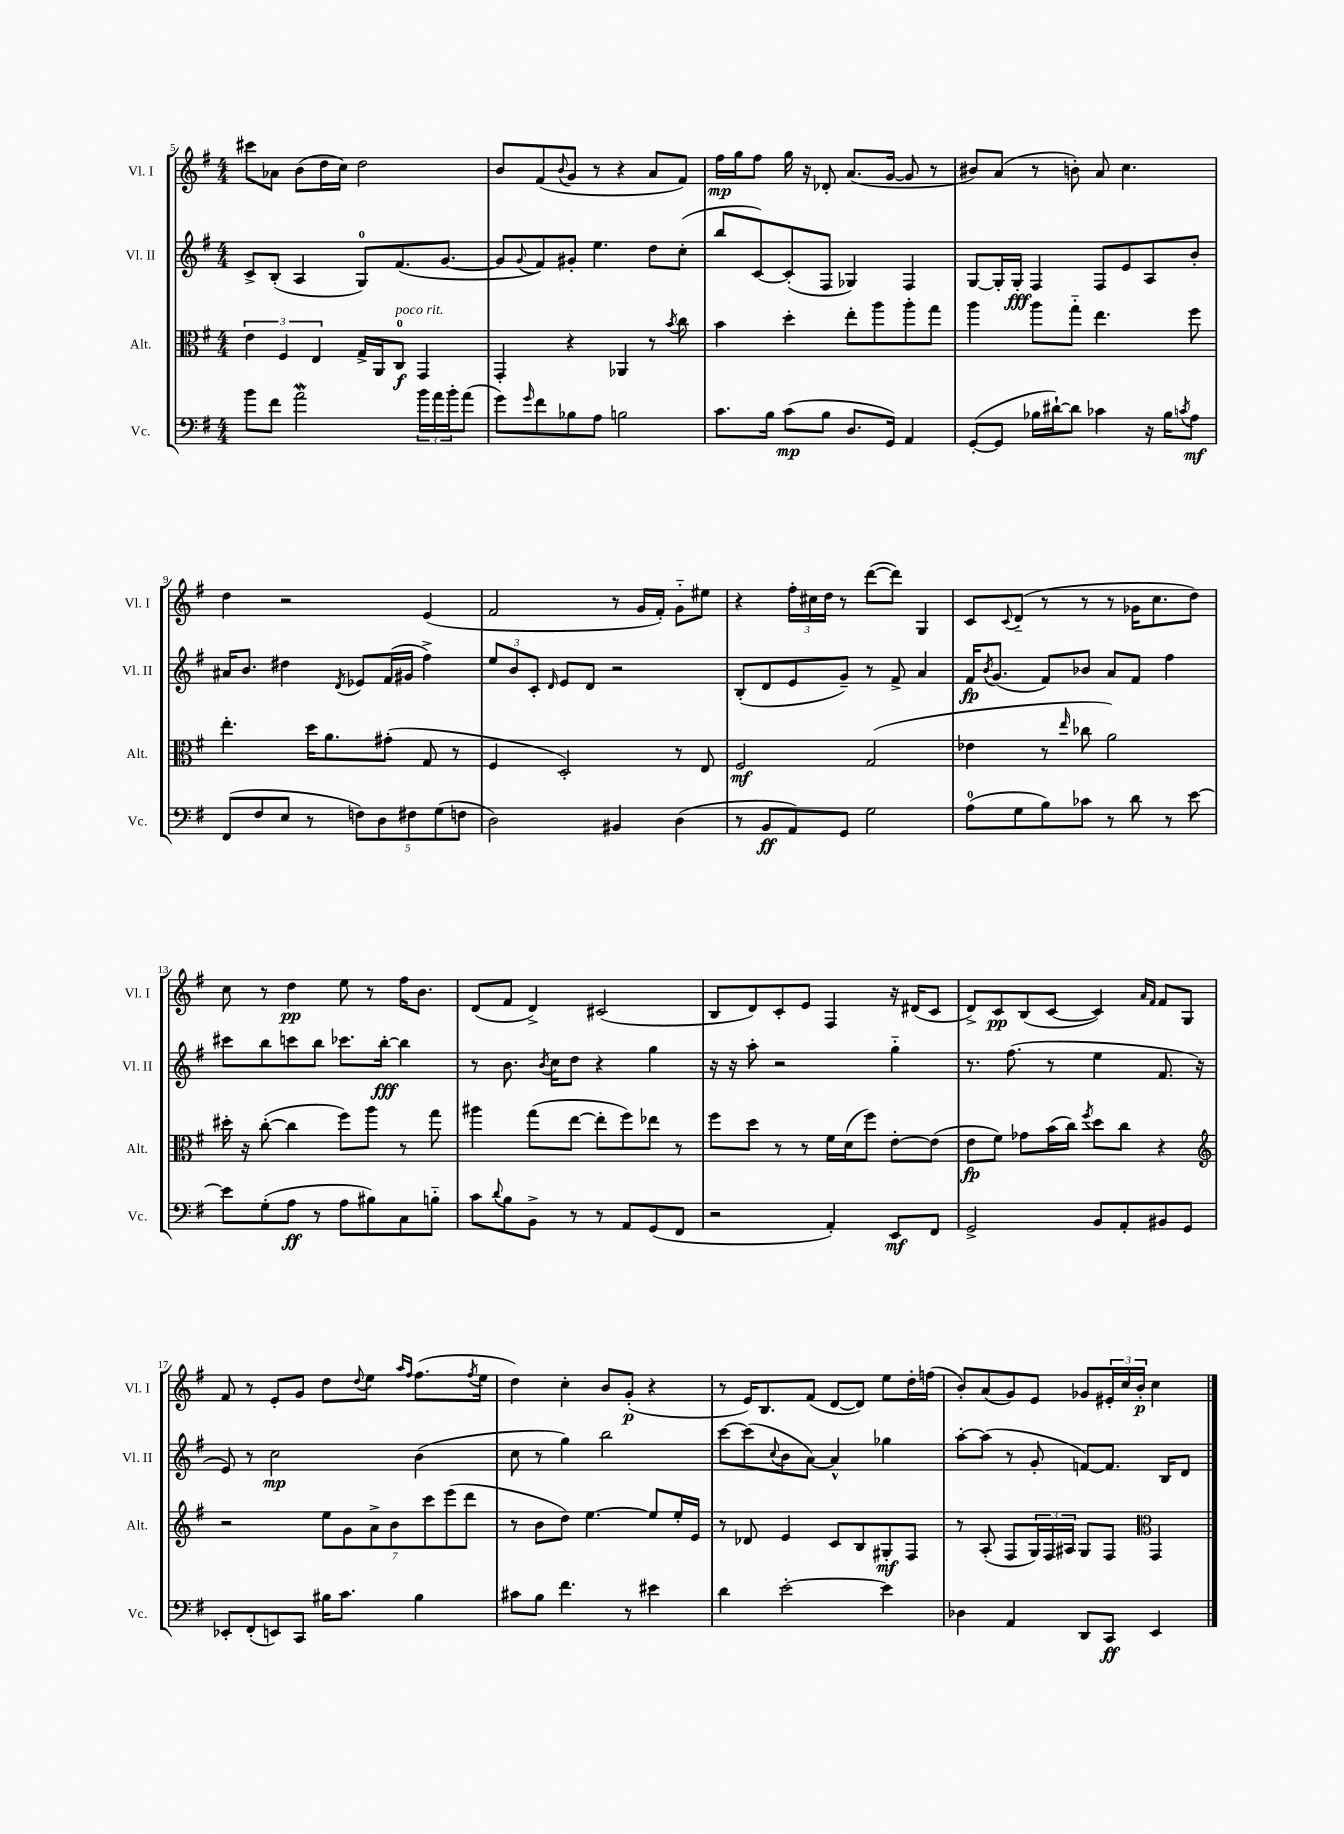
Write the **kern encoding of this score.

**kern	**kern	**kern	**kern
*staff4	*staff3	*staff2	*staff1
*clefF4	*clefC3	*clefG2	*clefG2
*k[f#]	*k[f#]	*k[f#]	*k[f#]
*M4/4	*M4/4	*M4/4	*M4/4
8b	6e	8c^	8ccc#
8f#	.	(8B'	8a-
.	6F#	.	.
2a	.	4A	(8b
.	6E	.	.
.	.	.	16dd
.	.	.	16cc)
.	16G^	8G)	2dd
.	16AA	.	.
.	8C	(8.f#	.
24b	4GG	.	.
24a	.	.	.
.	.	[8.g	.
24b'	.	.	.
(8a	.	.	.
=	=	=	=
8g)	4GG'	8g]	8b
16qqg	.	8qqg	.
8f#	.	8f#)	(8f#
.	.	.	8qqb
8B-	4r	8g#'	8g
8A	.	4.ee	8r
2B	4AA-	.	4r
.	8r	8dd	8a
.	8qb	.	.
.	8cc	(8cc'	8f#)
=	=	=	=
8.c	4b	8bb	16ff#
.	.	.	16gg
.	.	[8c)	8ff#
16B	.	.	.
(8c	4dd'	(8c']	16gg
.	.	.	16r
8B	.	8F#	8d-'
8.D	8ee'	4G-)	(8.a
.	8aa	.	.
16GG)	.	.	[16g
4AA	8aa'	4F#	8g]
.	8gg	.	8r
=	=	=	=
([8GG'	4aa	[8G	8b#)
8GG]	.	16G']	(8a
.	.	16G'	.
16B-	8aa	4F#	8r
[16d#`)	.	.	.
8d#]	8gg'~	.	8b')
4c-	4.ee	8F#	8a
.	.	8e	4.cc
16r	.	8A	.
16B-	.	.	.
8qc	.	.	.
8A	8ff#	8b'	.
=	=	=	=
(8FF#	4.ee'	16a#	4dd
.	.	8.b	.
8F#	.	.	.
8E	.	4dd#	2r
8r	16dd	.	.
.	8.a	.	.
.	.	8qd	.
10F)	.	8e-	.
10D	.	.	.
.	(8g#'	(16f#	.
.	.	16g#	.
10F#	.	.	.
.	8G	4ff#^)	(4e
(10G	.	.	.
.	8r	.	.
10F	.	.	.
=	=	=	=
2D)	4F#	12ee	2f#
.	.	12b	.
.	.	12c'	.
.	.	16qqd	.
.	2D')	8e	.
.	.	8d	.
4BB#	.	2r	8r
.	.	.	16g
.	.	.	16f#')
(4D	8r	.	8g'~
.	8E	.	8ee#
=	=	=	=
8r	2F#	(8B'	4r
8BB	.	8d	.
8AA)	.	8e	24ff#'
.	.	.	24cc#
.	.	.	24dd
8GG	.	8g~)	8r
2G	(2G	8r	([8ddd
.	.	8f#^	8ddd])
.	.	4a	4G
=	=	=	=
(8A	4e-	16f#	8c
.	.	8qb	.
.	.	(8.g	.
.	.	.	8qqc
8G	.	.	(8d'~
8B)	8r	8f#)	8r
.	16qqee	.	.
8c-	8cc-	8b-	8r
8r	2a)	8a	8r
8d	.	8f#	16g-
.	.	.	8.cc
8r	.	4ff#	.
[8e	.	.	8dd)
=	=	=	=
8e]	16dd#'	8ccc#	8cc
.	16r	.	.
(8G'	([8cc'	8bb	8r
8A	4cc]	8ccc	4dd
8r	.	8bb	.
8A	8ff#)	8.ccc-	8ee
8B#)	8aa	.	8r
.	.	[16bb'	.
8C	8r	4bb]	16ff#
.	.	.	8.b
8B'~	8gg	.	.
=	=	=	=
8c	4aa#	8r	(8d
8qqd	.	.	.
8B	.	8.b	8f#
8BB^	(8gg	.	4d^)
.	.	8qb	.
.	.	16cc	.
8r	[8ee	8dd	.
8r	8ee']	4r	(2c#
8AA	8ff#)	.	.
(8GG	8ee-	4gg	.
8FF#	8r	.	.
=	=	=	=
2r	8ff#	16r	8B
.	.	16r	.
.	8dd	8aa'	8d)
.	8r	2r	8c'
.	8r	.	8e
4AA')	16f#	.	4F#
.	(16d	.	.
.	8ff#)	.	.
8EE	[8e'	4gg'~	16r
.	.	.	(16d#
8FF#	(8e]	.	8c
=	=	=	=
2GG^	8e	8.r	8d^)
.	8f#)	.	8c
.	.	(8.ff#	.
.	8g-	.	(8B
.	(16b	8r	[8c
.	16cc)	.	.
.	8qff#	.	.
8BB	8dd	4ee	4c])
8AA'	8cc	.	.
.	.	.	16qqa
.	.	.	16qqf#
8BB#	4r	8.f#	8f#
8GG	.	.	8G
.	.	16r	.
=	=	=	=
*	*clefG2	*	*
8EE-'	2r	8e)	8f#
(8FF#'	.	8r	8r
8EE)	.	2cc	8e'
8CC	.	.	8g
16B#	14ee	.	8dd
8.c	.	.	.
.	14g	.	.
.	.	.	8qqdd
.	.	.	8ee
.	14a^	.	.
.	14b	.	.
.	.	.	16qqaa
.	.	.	16qqff#
4B#	.	(4b	(8.ff#
.	14ccc	.	.
.	(14eee	.	.
.	14ddd	.	.
.	.	.	8qff#
.	.	.	16ee
=	=	=	=
8c#	8r	8cc	4dd)
8B	8b	8r	.
4.f#	8dd)	4gg)	4cc'
.	[4.ee	.	.
.	.	2bb	8b
8r	.	.	(8g'
4e#	8ee]	.	4r
.	16ee'	.	.
.	16e	.	.
=	=	=	=
4d	8r	[8ccc	8r
.	8d-	(8ccc]	16e)
.	.	.	8.B
.	.	8qqcc	.
[2e'	4e	8b	.
.	.	[8a)	(8f#
.	8c	4a^^]	[8d
.	8B	.	8d])
4e]	8G#'	4gg-	8ee
.	8F#	.	16dd'
.	.	.	(16ff
=	=	=	=
4D-	8r	[8aa'	8b')
.	(8A'	(8aa]	(8a
4AA	8F#	8r	8g)
.	24G)	8g'	8e
.	24F#	.	.
.	24A#	.	.
8DD	8G	[8f)	8g-
8CC	8F#	8.f]	24e#'
.	.	.	24cc
.	.	.	24b'
*	*clefC3	*	*
4EE	4GG	.	4cc
.	.	16B	.
.	.	8d	.
==	==	==	==
*-	*-	*-	*-
